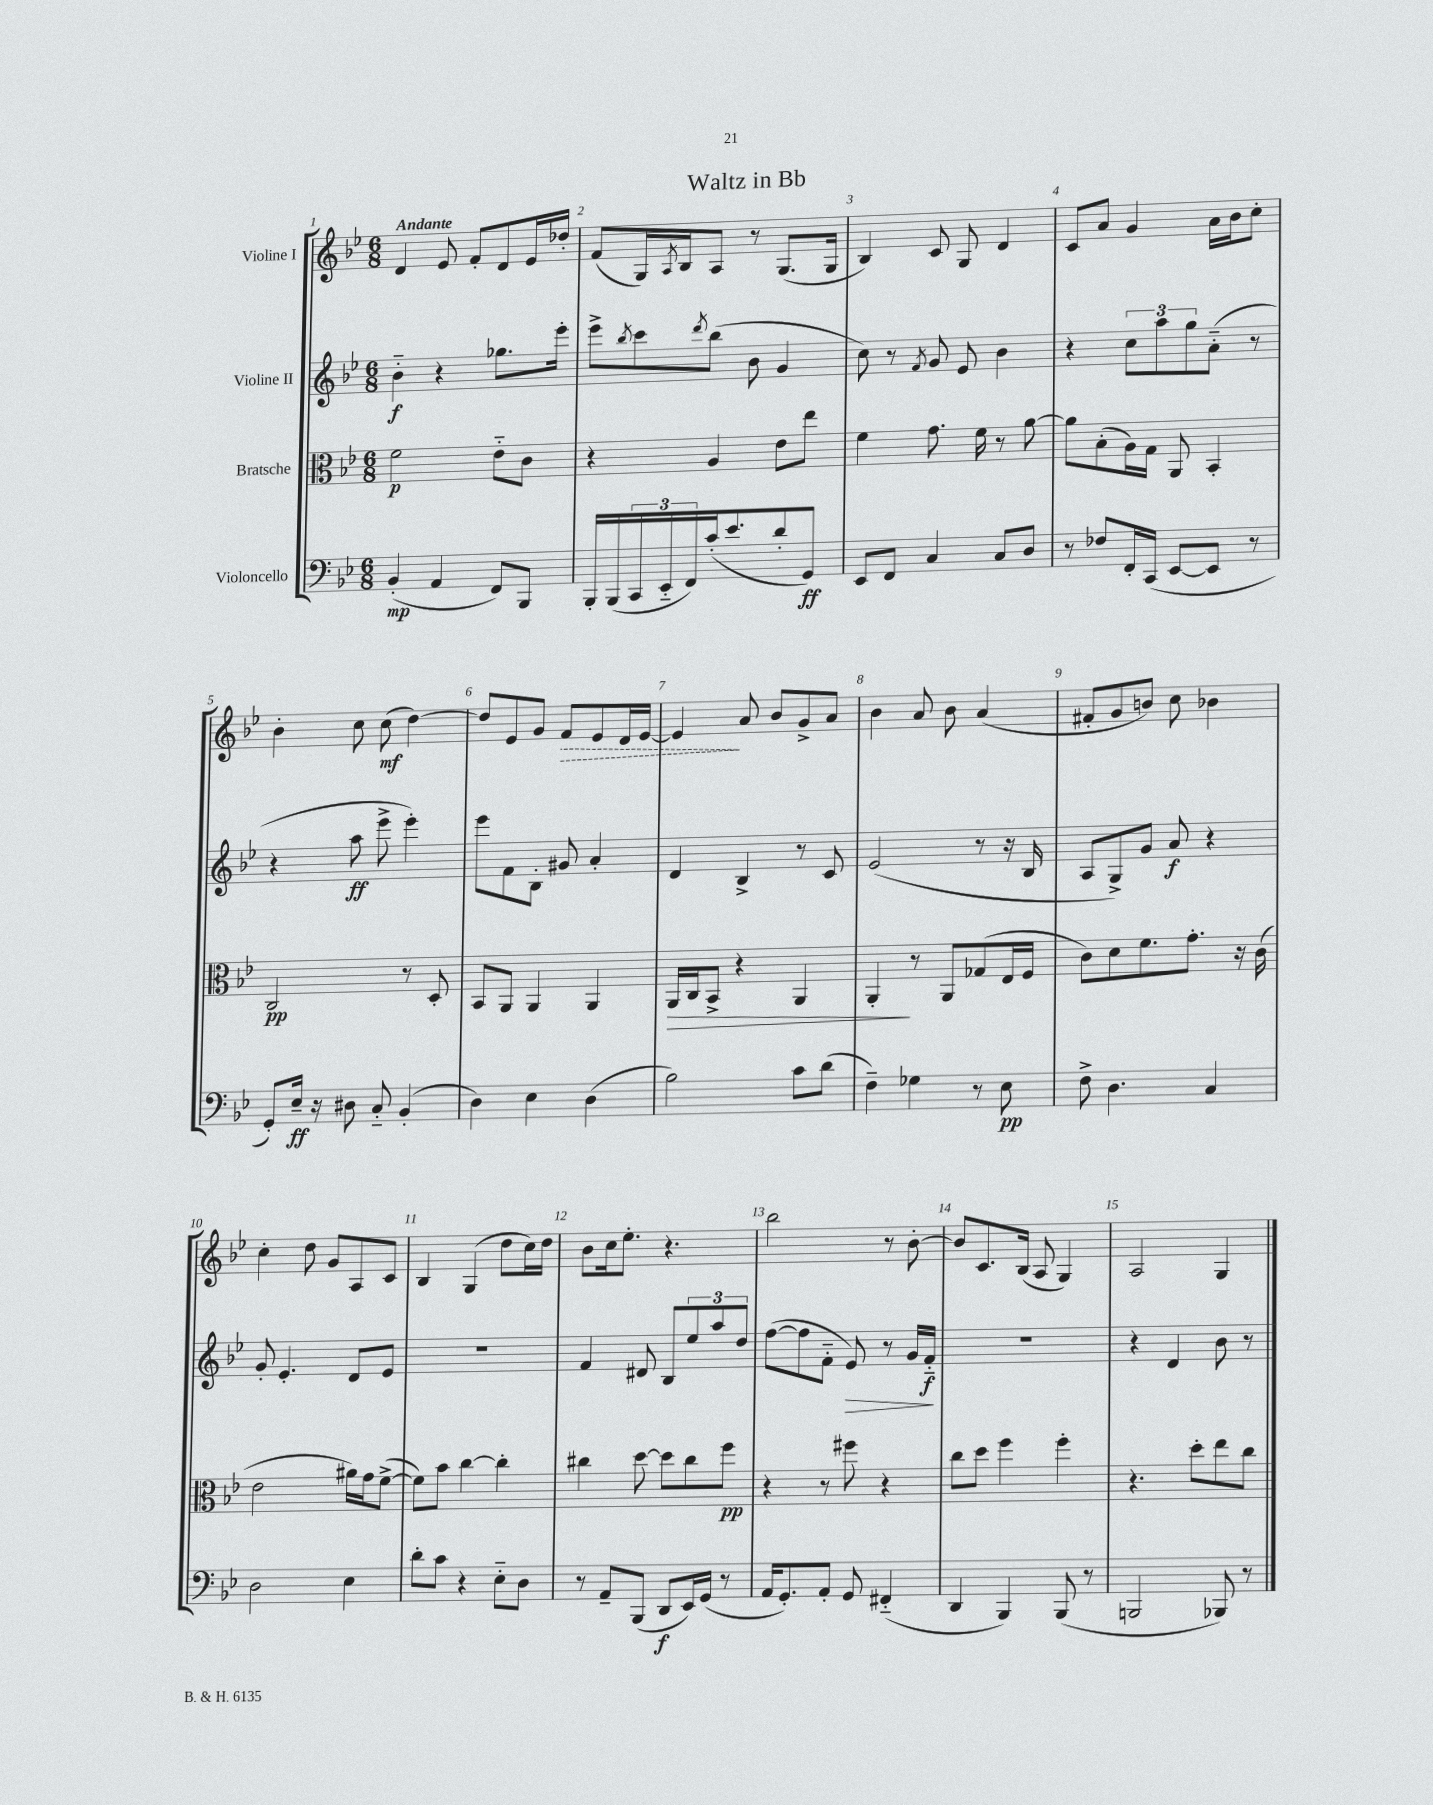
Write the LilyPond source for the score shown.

\header { title = "Waltz in Bb" }
<<
\new StaffGroup <<
\new Staff = "s0" \with { instrumentName = "Violine I" } {
    \clef treble \key bes \major \numericTimeSignature \time 6/8 \tempo "Andante"
    d'4 ees'8 f'8-. d'8 ees'16 des''16-. |
    f'8( g16) \acciaccatura { a8 } bes16 a8 r8 g8.( g16 |
    bes4) c'8 g8 d'4 |
    c'8 a'8 g'4 a'16 bes'16 c''8-. |
    bes'4-. c''8 c''8\mf( d''4~) |
    d''8 ees'8 g'8 \once \override Hairpin.style = #'dashed-line f'8\> ees'8 d'16 ees'16~ |
    ees'4\! a'8 bes'8 g'8-> a'8 |
    bes'4 a'8 bes'8 a'4( |
    fis'8-. g'8 b'8) c''8 bes'4 |
    c''4-. d''8 g'8 a8 c'8 |
    bes4 g4( d''8 c''16) d''16 |
    bes'8 c''16 ees''8.-. r4. |
    bes''2 r8 bes'8~-. |
    bes'8 c'8. bes16( a8 g4) |
    a2 g4 \bar "|." |
}
\new Staff = "s1" \with { instrumentName = "Violine II" } {
    \clef treble \key bes \major \numericTimeSignature \time 6/8
    bes'4-_\f r4 ges''8. ees'''16-. |
    ees'''8-> \acciaccatura { bes''8 } c'''8 \acciaccatura { d'''8 } bes''8( bes'8 g'4 |
    c''8) r8 \acciaccatura { f'8 } g'8 ees'8 bes'4 |
    r4 \tuplet 3/2 { c''8 a''8 g''8 } a'8-_( r8 |
    r4 a''8\ff ees'''8-> ees'''4-.) |
    ees'''8 f'8 bes8-. gis'8 a'4-. |
    d'4 bes4-> r8 c'8 |
    ees'2( r8 r16 bes16 |
    a8 g8->) g'8 a'8\f r4 |
    g'8-. ees'4.-. d'8 ees'8 |
    R2. |
    f'4 dis'8 bes8 \tuplet 3/2 { ees''8 a''8 d''8 } |
    f''8~( f''8 f'8-_ ees'8\>) r8 g'16 f'16-_\f\! |
    R2. |
    r4 d'4 bes'8 r8 \bar "|." |
}
\new Staff = "s2" \with { instrumentName = "Bratsche" } {
    \clef alto \key bes \major \numericTimeSignature \time 6/8
    f'2\p ees'8-_ c'8 |
    r4 a4 ees'8 ees''8 |
    f'4 g'8. f'16 r8 a'8~ |
    a'8 bes8-.( a16) g16 a,8 bes,4-. |
    c2\pp r8 d8-. |
    bes,8 a,8 a,4 a,4 |
    a,16\> c16 bes,8-> r4 a,4 |
    a,4-.\! r8 a,8 ges8( ees16 f16 |
    c'8) d'8 f'8. g'8.-. r16 c'16( |
    ees'2 ais'16) g'16 f'8~->( |
    f'8) bes'8 c''4~ c''4-. |
    cis''4 d''8~ d''8 cis''8 f''8\pp |
    r4 r8 fis''8 r4 |
    c''8 d''8 f''4 f''4-. |
    r4. d''8-. ees''8 c''8 \bar "|." |
}
\new Staff = "s3" \with { instrumentName = "Violoncello" } {
    \clef bass \key bes \major \numericTimeSignature \time 6/8
    bes,4-.\mp( a,4 f,8) bes,,8 |
    bes,,16-. bes,,16( \tuplet 3/2 { c,16 ees,16-_ f,16) } c'16-.( ees'8. d'8-. g,8\ff) |
    ees,8 f,8 c4 c8 d8 |
    r8 fes8 f,16-. c,16( ees,8~ ees,8 r8 |
    g,8-.) ees16--\ff r16 dis8 c8-_ bes,4-.( |
    d4) ees4 d4( |
    bes2) c'8 d'8( |
    f4--) ges4 r8 ees8\pp |
    f8-> d4. c4 |
    d2 ees4 |
    d'8-. c'8 r4 ees8-_ d8 |
    r8 a,8-- bes,,8( d,8\f ees,16) g,16( r8 |
    a,16 g,8.-.) a,8-. g,8 fis,4-_( |
    d,4 bes,,4) bes,,8( r8 |
    b,,2 bes,,8) r8 \bar "|." |
}
>>
>>
\layout { \context { \Score \override BarNumber.break-visibility = ##(#f #t #t) barNumberVisibility = #all-bar-numbers-visible } }
